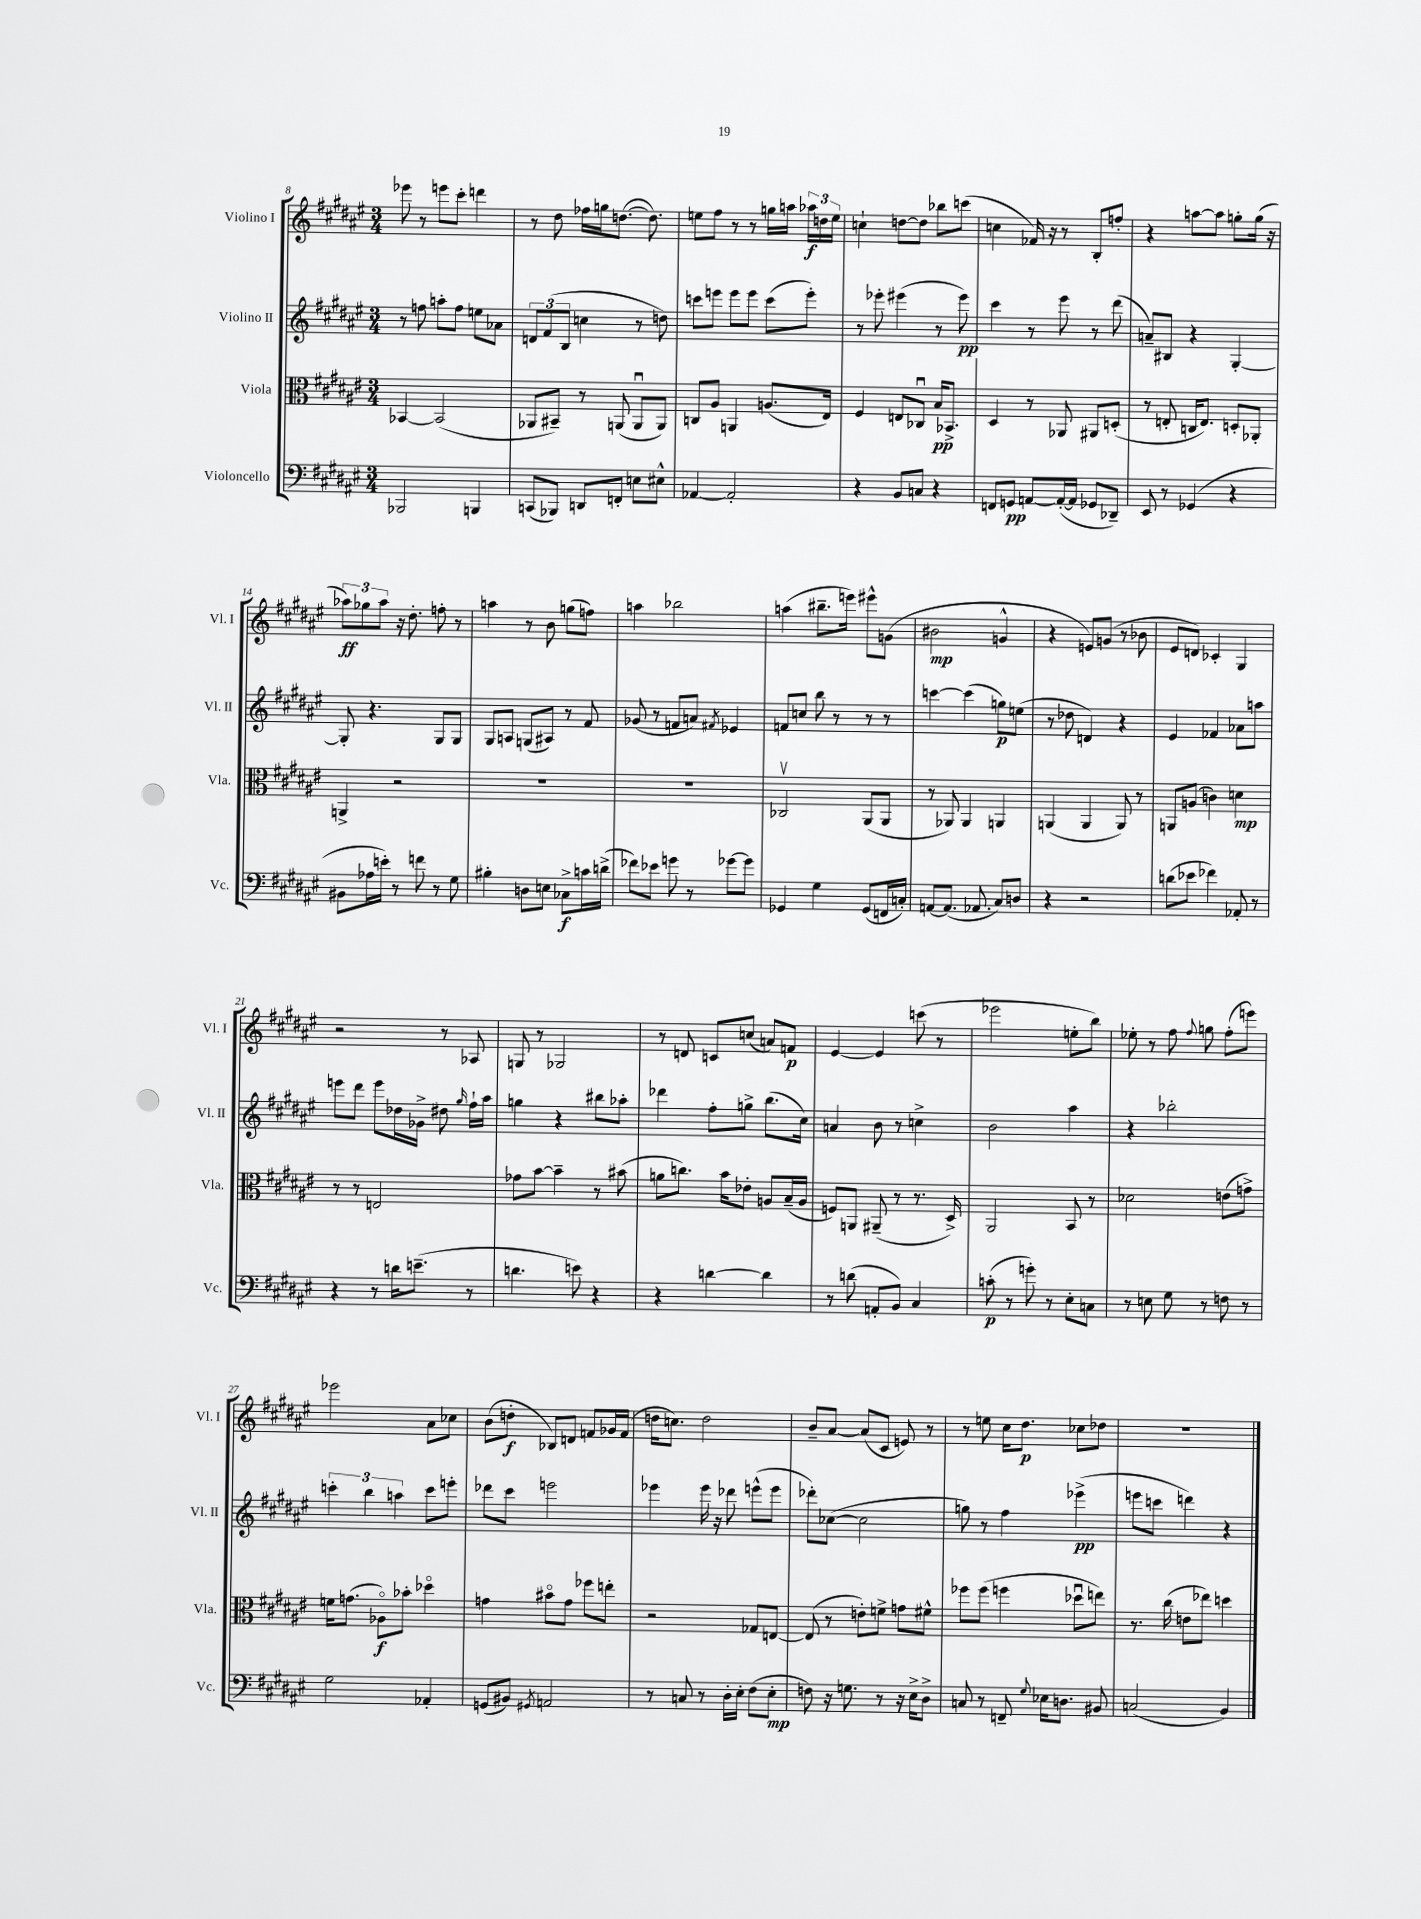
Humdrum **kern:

**kern	**kern	**kern	**kern
*staff4	*staff3	*staff2	*staff1
*clefF4	*clefC3	*clefG2	*clefG2
*k[f#c#g#d#a#e#]	*k[f#c#g#d#a#e#]	*k[f#c#g#d#a#e#]	*k[f#c#g#d#a#e#]
*M3/4	*M3/4	*M3/4	*M3/4
2BBB-	[4BB-	8r	8eee-
.	.	8ff	8r
.	(2BB-]	8aa'	8eee
.	.	8ff	8ccc#'
4BBB	.	8ee	4ddd
.	.	8a-	.
=	=	=	=
(8CC	8AA-	12d	8r
.	.	(12f#	.
8BBB-)	8BB#~)	.	8dd#
.	.	12B	.
8DD	8r	4cc	16ff-
.	.	.	16gg
8FF'	(8AA	.	([8.dd
8E	8AAu	8r	.
.	.	.	8.dd])
8E#^^	8AA)	8dd)	.
=	=	=	=
[4AA-	8C	8ccc	8ee
.	8A#	8eee	8ff#
2AA-']	4AA	8eee	8r
.	.	8eee	8r
.	(8.A	(8ccc	16gg
.	.	.	16aa
.	.	8eee')	24aa-
.	.	.	24dd
.	16E#)	.	.
.	.	.	24ee
=	=	=	=
4r	4F#	8r	4cc`
.	.	8eee-'	.
8BB	8E	(4eee#	[8dd
8C	8C-u	.	8dd]
4r	16B	8r	8bb-
.	8.BB-^	.	.
.	.	8eee#)	(8ccc
=	=	=	=
8FF	4D#	4ccc#	4cc
8GG	.	.	.
[8AA	8r	8r	16f-)
.	.	.	16r
(16AA'_	8AA-	8eee#	8r
16AA]	.	.	.
8GG-	8AA#	8r	8B'
8DD-~)	(8D'	(8ddd#	8ff'
=	=	=	=
8EE#	8r	8a~)	4r
8r	8E'	8B#	.
(4GG-	16C	4r	[8aa
.	8.E)	.	.
.	.	.	8aa]
4r	8D'	[4G#'	8gg'
.	8AA-'	.	(16gg
.	.	.	16r
=	=	=	=
8BB#	4AA^	8G#']	12aa-)
.	.	.	12gg-
16A-	.	4.r	.
.	.	.	12aa-
16e')	.	.	.
8r	2r	.	16r
.	.	.	8.dd#'
8f	.	.	.
8r	.	8G#	8ff'
8G#	.	8G#	8r
=	=	=	=
4B#'	2.r	8G#	4aa
.	.	8A	.
8D	.	(8G	8r
8E	.	8A#)	8b
8C-^	.	8r	(8gg
16c	.	8f#	8ff)
(16d^	.	.	.
=	=	=	=
8f-)	2.r	(8g-	4aa
8e-	.	8r	.
8g	.	8f	2bb-
8r	.	8a)	.
.	.	8qf#	.
[8g-	.	4e-	.
8g-]	.	.	.
=	=	=	=
4GG-	2C-v	8f	(4aa
.	.	8cc	.
4G#	.	8bb	8.bb#~
.	.	8r	.
.	.	.	16eee)
(8GG-	(8AA#	8r	8eee#^^
16FF	8AA#	8r	(8g
16C')	.	.	.
=	=	=	=
[8AA	8r	[4ccc	2b#
(8.AA]	8AA-)	.	.
.	4AA-	(4ccc]	.
8.AA-	.	.	.
8C#)	4AA	8gg)	4g^^
8D	.	(8ee	.
=	=	=	=
4r	(4AA	8r	4r
.	.	8dd-	.
2r	4AA	4d)	8e)
.	.	.	(8g
.	8AA)	4r	8r
.	8r	.	8b-
=	=	=	=
(8d	8AA	4e#	8e#
8e-	(8A	.	8d)
4f-)	4c)	4f-	4c-'
8AA-'	4d	8a-	4G#
8r	.	8aa	.
=	=	=	=
4r	8r	8eee	2r
.	8r	8ddd#	.
8r	2E	8eee	.
16d	.	16dd-	.
(8.e~	.	16g-^	.
.	.	8dd#	8r
.	.	16qqgg#	.
8r	.	16ff#`	8A-
.	.	16aa#	.
=	=	=	=
4.d	8g-	4gg	8G
.	[8b	.	8r
.	4b~]	4r	2G-
8e)	.	.	.
4r	8r	8bb#	.
.	(8b#	8aa-'	.
=	=	=	=
4r	8a	4ddd-	8r
.	8.cc)	.	8d
[4d	.	8ff#'	8c
.	16b	.	.
.	8e-'	8gg^	(8cc
4d]	8A	(8.bb	8a)
.	(16B~	.	8f
.	16A	16cc#)	.
=	=	=	=
8r	8F)	4a	[4e#
(8d	8AA	.	.
8AA'	(8AA#~	8b	4e#]
8BB)	8r	8r	.
4C#	8.r	4cc^	(8ccc
.	.	.	8r
.	16D#^)	.	.
=	=	=	=
(8c'	2AA#	2b	2eee-
8r	.	.	.
8g')	.	.	.
8r	.	.	.
8E#'	8BB	4aa#	8ee'
8C	8r	.	8bb)
=	=	=	=
8r	2d-	4r	8ee-'
8E	.	.	8r
8G#	.	2bb-'	8ff#
.	.	.	8qqff#
8r	.	.	8gg
8F	(8e	.	(8ff#'
8r	8g^)	.	8eee)
=	=	=	=
2G#	16f	6ccc'	2eee-
.	(8.g	.	.
.	.	6bb	.
.	8A-o)	.	.
.	.	6aa	.
.	8b-'	.	.
4AA-'	4dd-o	8ccc	8a#
.	.	8eee'	8cc-
=	=	=	=
(8GG	4g	8ddd-	(8b
8BB#)	.	8ccc#	8dd'
8qGG#	.	.	.
2AA	8b#o	2eee	8B-)
.	8g	.	8d
.	8ff-	.	8f
.	8ee'	.	16g-
.	.	.	(16f
=	=	=	=
8r	2r	4eee-	16dd
.	.	.	8.cc)
8C	.	.	.
8r	.	16eee-	2dd
.	.	16r	.
16D#'	.	8ddd-	.
16E#'	.	.	.
(8F#	8G-	(8eee^^	.
8E#'	[8E	8eee	.
=	=	=	=
8F)	(8E]	8ddd-')	8b~
16r	8r	([8cc-	[8a#
8.G	.	.	.
.	8e')	2cc-]	(8a#]
8r	8f^	.	8c#
16r	8g	.	8e)
16E#^	.	.	.
8D#^	8f#^^	.	8r
=	=	=	=
8C	8ff-	8gg)	8r
8r	(8ff-	8r	8ee
8FF~	4ff	4ff#	16cc#
.	.	.	8.dd#
8qqG#	.	.	.
16E-	.	.	.
8.D	.	.	.
.	8dd-u	(4eee-^	8cc-
8BB#	8ee)	.	8dd-
=	=	=	=
(2C	8.r	8eee	2.r
.	.	8ccc	.
.	(16cc#	.	.
.	8e	4ddd)	.
.	8ee-)	.	.
4BB)	4dd	4r	.
==	==	==	==
*-	*-	*-	*-
